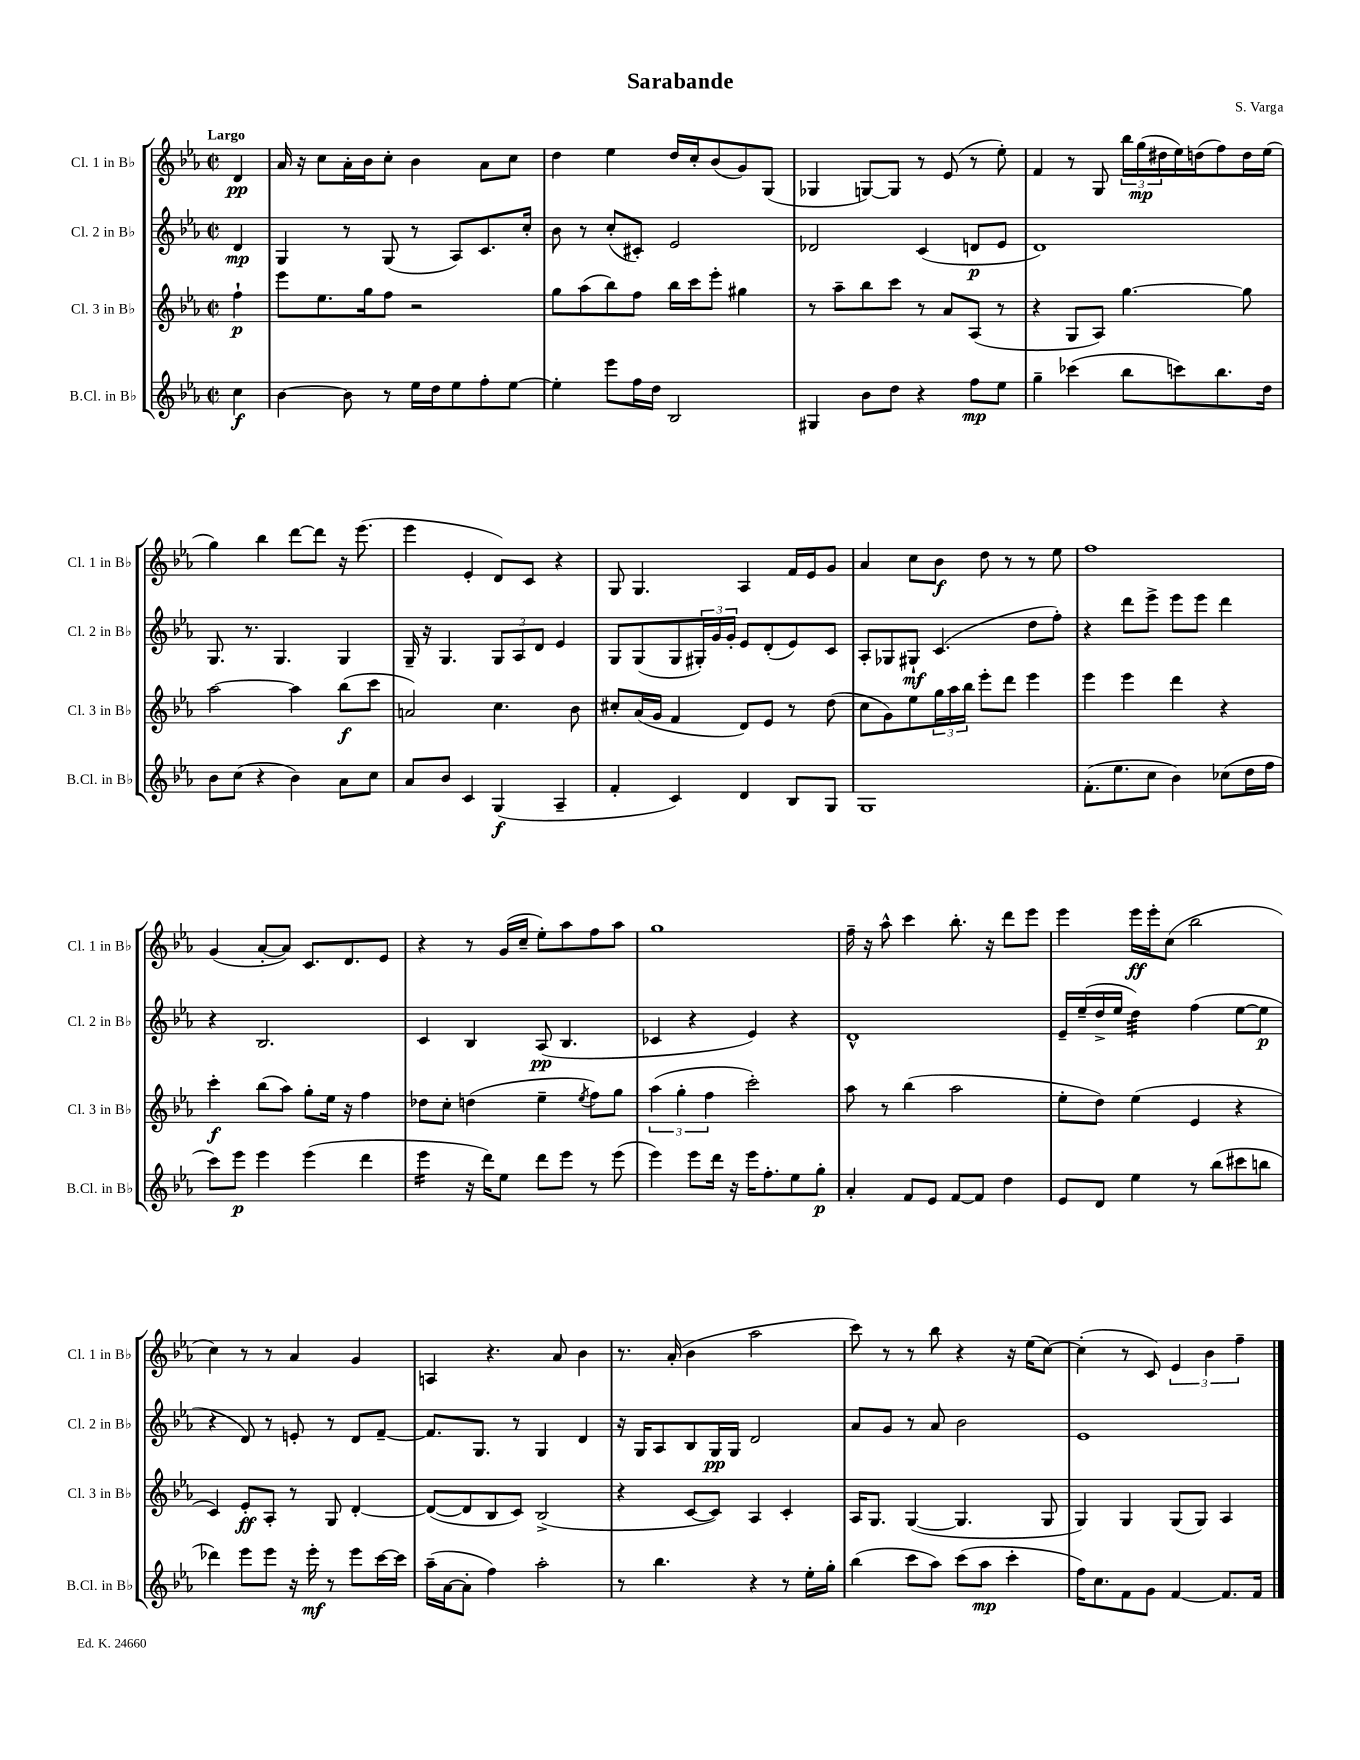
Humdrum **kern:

**kern	**kern	**kern	**kern
*staff4	*staff3	*staff2	*staff1
*clefG2	*clefG2	*clefG2	*clefG2
*k[b-e-a-]	*k[b-e-a-]	*k[b-e-a-]	*k[b-e-a-]
*M2/2	*M2/2	*M2/2	*M2/2
*met(c|)	*met(c|)	*met(c|)	*met(c|)
4cc	4ff`	4d	4d
=	=	=	=
[4b-	8eee-	4G	16a-
.	.	.	16r
.	8.ee-	.	8cc
8b-]	.	8r	16a-'
.	16gg	.	16b-
8r	8ff	(8G	8cc'
16ee-	2r	8r	4b-
16dd	.	.	.
8ee-	.	8A-)	.
8ff'	.	8.c	8a-
[8ee-	.	.	8cc
.	.	16cc'	.
=	=	=	=
4ee-']	8gg	8b-	4dd
.	(8aa-	8r	.
8eee-	8bb-)	(8cc'	4ee-
16ff	8ff	8c#')	.
16dd	.	.	.
2B-	16bb-	2e-	16dd
.	16ccc	.	16cc'
.	8eee-'	.	(8b-
.	4gg#	.	8g)
.	.	.	(8G
=	=	=	=
4G#	8r	2d-	4G-
.	8aa-~	.	.
8b-	8bb-	.	[8G)
8dd	8ccc	.	8G]
4r	8r	(4c	8r
.	8a-	.	(8e-
8ff	(8A-	8d	8r
8ee-	8r	8e-	8ee-')
=	=	=	=
4gg~	4r	1d)	4f
(4ccc-	8G	.	8r
.	8A-)	.	8G
8bb-	[4.gg	.	24bb-
.	.	.	(24gg
.	.	.	24dd#
8ccc)	.	.	16ee-)
.	.	.	(16dd
8.bb-	.	.	8ff)
.	8gg]	.	16dd
16dd	.	.	(16ee-
=	=	=	=
8b-	[2aa-	8.G	4gg)
(8cc	.	.	.
.	.	8.r	.
4r	.	.	4bb-
.	.	4.G	.
4b-)	4aa-]	.	[8ddd
.	.	.	8ddd]
8a-	(8bb-	4G	16r
.	.	.	(8.eee-
8cc	8ccc	.	.
=	=	=	=
8a-	2a)	16G~	4eee-
.	.	16r	.
8b-	.	4.G	.
4c	.	.	4e-'
(4G	4.cc	12G	8d)
.	.	12A-	.
.	.	.	8c
.	.	12d	.
4A-~	.	4e-	4r
.	8b-	.	.
=	=	=	=
4f'	8cc#'	8G	8G
.	(16a-	(8G	4.G
.	16g	.	.
4c)	4f	8G	.
.	.	24G#')	.
.	.	24g	.
.	.	24g'	.
4d	8d)	8e-	4A-
.	8e-	(8d'	.
8B-	8r	8e-)	16f
.	.	.	16e-
8G	(8dd	8c	8g
=	=	=	=
1G	8cc	8A-'	4a-
.	8g)	8G-	.
.	8ee-	8G#`	8cc
.	24gg	(4.c	8b-
.	24aa-	.	.
.	24bb-	.	.
.	8eee-'	.	8dd
.	8ddd	.	8r
.	4eee-	8dd	8r
.	.	8ff')	8ee-
=	=	=	=
(8.f'	4eee-	4r	1ff
8.ee-	.	.	.
.	4eee-	8ddd	.
8cc	.	8eee-^	.
4b-)	4ddd	8eee-	.
.	.	8eee-	.
(8cc-	4r	4ddd	.
16dd	.	.	.
16ff	.	.	.
=	=	=	=
8ccc)	4ccc'	4r	(4g
8eee-	.	.	.
4eee-	(8bb-	2.B-	[8a-'
.	8aa-)	.	8a-])
(4eee-	8gg'	.	8.c
.	16ee-	.	.
.	16r	.	8.d
4ddd	4ff	.	.
.	.	.	8e-
=	=	=	=
4eee-	8dd-	4c	4r
.	8cc'	.	.
16r	(4dd	4B-	8r
16ddd)	.	.	.
8ee-	.	.	(16g
.	.	.	16cc~
8ddd	4ee-~	(8A-	8ee-')
8eee-	.	4.B-	8aa-
.	8qee-	.	.
8r	8ff)	.	8ff
(8eee-	8gg	.	8aa-
=	=	=	=
4eee-)	(6aa-	4c-	1gg
.	6gg'	.	.
8eee-	.	4r	.
.	6ff	.	.
16ddd	.	.	.
16r	.	.	.
16eee-	2ccc')	4e-)	.
8.ff'	.	.	.
8ee-	.	4r	.
8gg'	.	.	.
=	=	=	=
4a-'	8aa-	1d^^	16ff~
.	.	.	16r
.	8r	.	8aa-^^
8f	(4bb-	.	4ccc
8e-	.	.	.
[8f	2aa-	.	8.bb-'
8f]	.	.	.
.	.	.	16r
4dd	.	.	8ddd
.	.	.	8eee-
=	=	=	=
8e-	8ee-'	16e-~	4eee-
.	.	(16ee-~	.
8d	8dd)	16dd^	.
.	.	16ee-	.
4ee-	(4ee-	4dd)	16eee-
.	.	.	16eee-'
.	.	.	(8cc
8r	4e-	(4ff	2bb-
(8bb-	.	.	.
8ccc#	4r	[8ee-	.
8bb	.	8ee-]	.
=	=	=	=
4ddd-)	4c)	4r	4cc)
8eee-	8e-'	8d)	8r
8eee-	8A-'	8r	8r
16r	8r	8e'	4a-
16eee-'	.	.	.
8r	8G	8r	.
8eee-	[4d'	8d	4g
[16ccc	.	[8f~	.
16ccc]	.	.	.
=	=	=	=
(16aa-~	(8d_	8.f]	4A
[16a-	.	.	.
8a-']	8d]	.	.
.	.	8.G	.
4ff)	8B-	.	4.r
.	8c)	8r	.
2aa-'	(2B-^	4G	.
.	.	.	8a-
.	.	4d	4b-
=	=	=	=
8r	4r	16r	8.r
.	.	16G	.
4.bb-	.	8A-	.
.	.	.	(16a-'
.	[8c	8B-	4b-
.	8c])	16G	.
.	.	16G	.
4r	4A-	2d	2aa-
8r	4c'	.	.
16ee-'	.	.	.
16gg'	.	.	.
=	=	=	=
(4bb-	16A-	8a-	8ccc)
.	8.G	.	.
.	.	8g	8r
8ccc	([4G	8r	8r
8aa-)	.	8a-	8bb-
(8ccc	4.G]	2b-	4r
8aa-	.	.	.
4ccc'	.	.	16r
.	.	.	(16ee-
.	8G	.	[8cc)
=	=	=	=
16ff)	4G)	1e-	(4cc']
8.cc	.	.	.
8f	4G	.	8r
8g	.	.	8c)
[4f	(8G	.	6e-
.	8G)	.	.
.	.	.	6b-
8.f]	4A-	.	.
.	.	.	6ff~
16f	.	.	.
==	==	==	==
*-	*-	*-	*-
